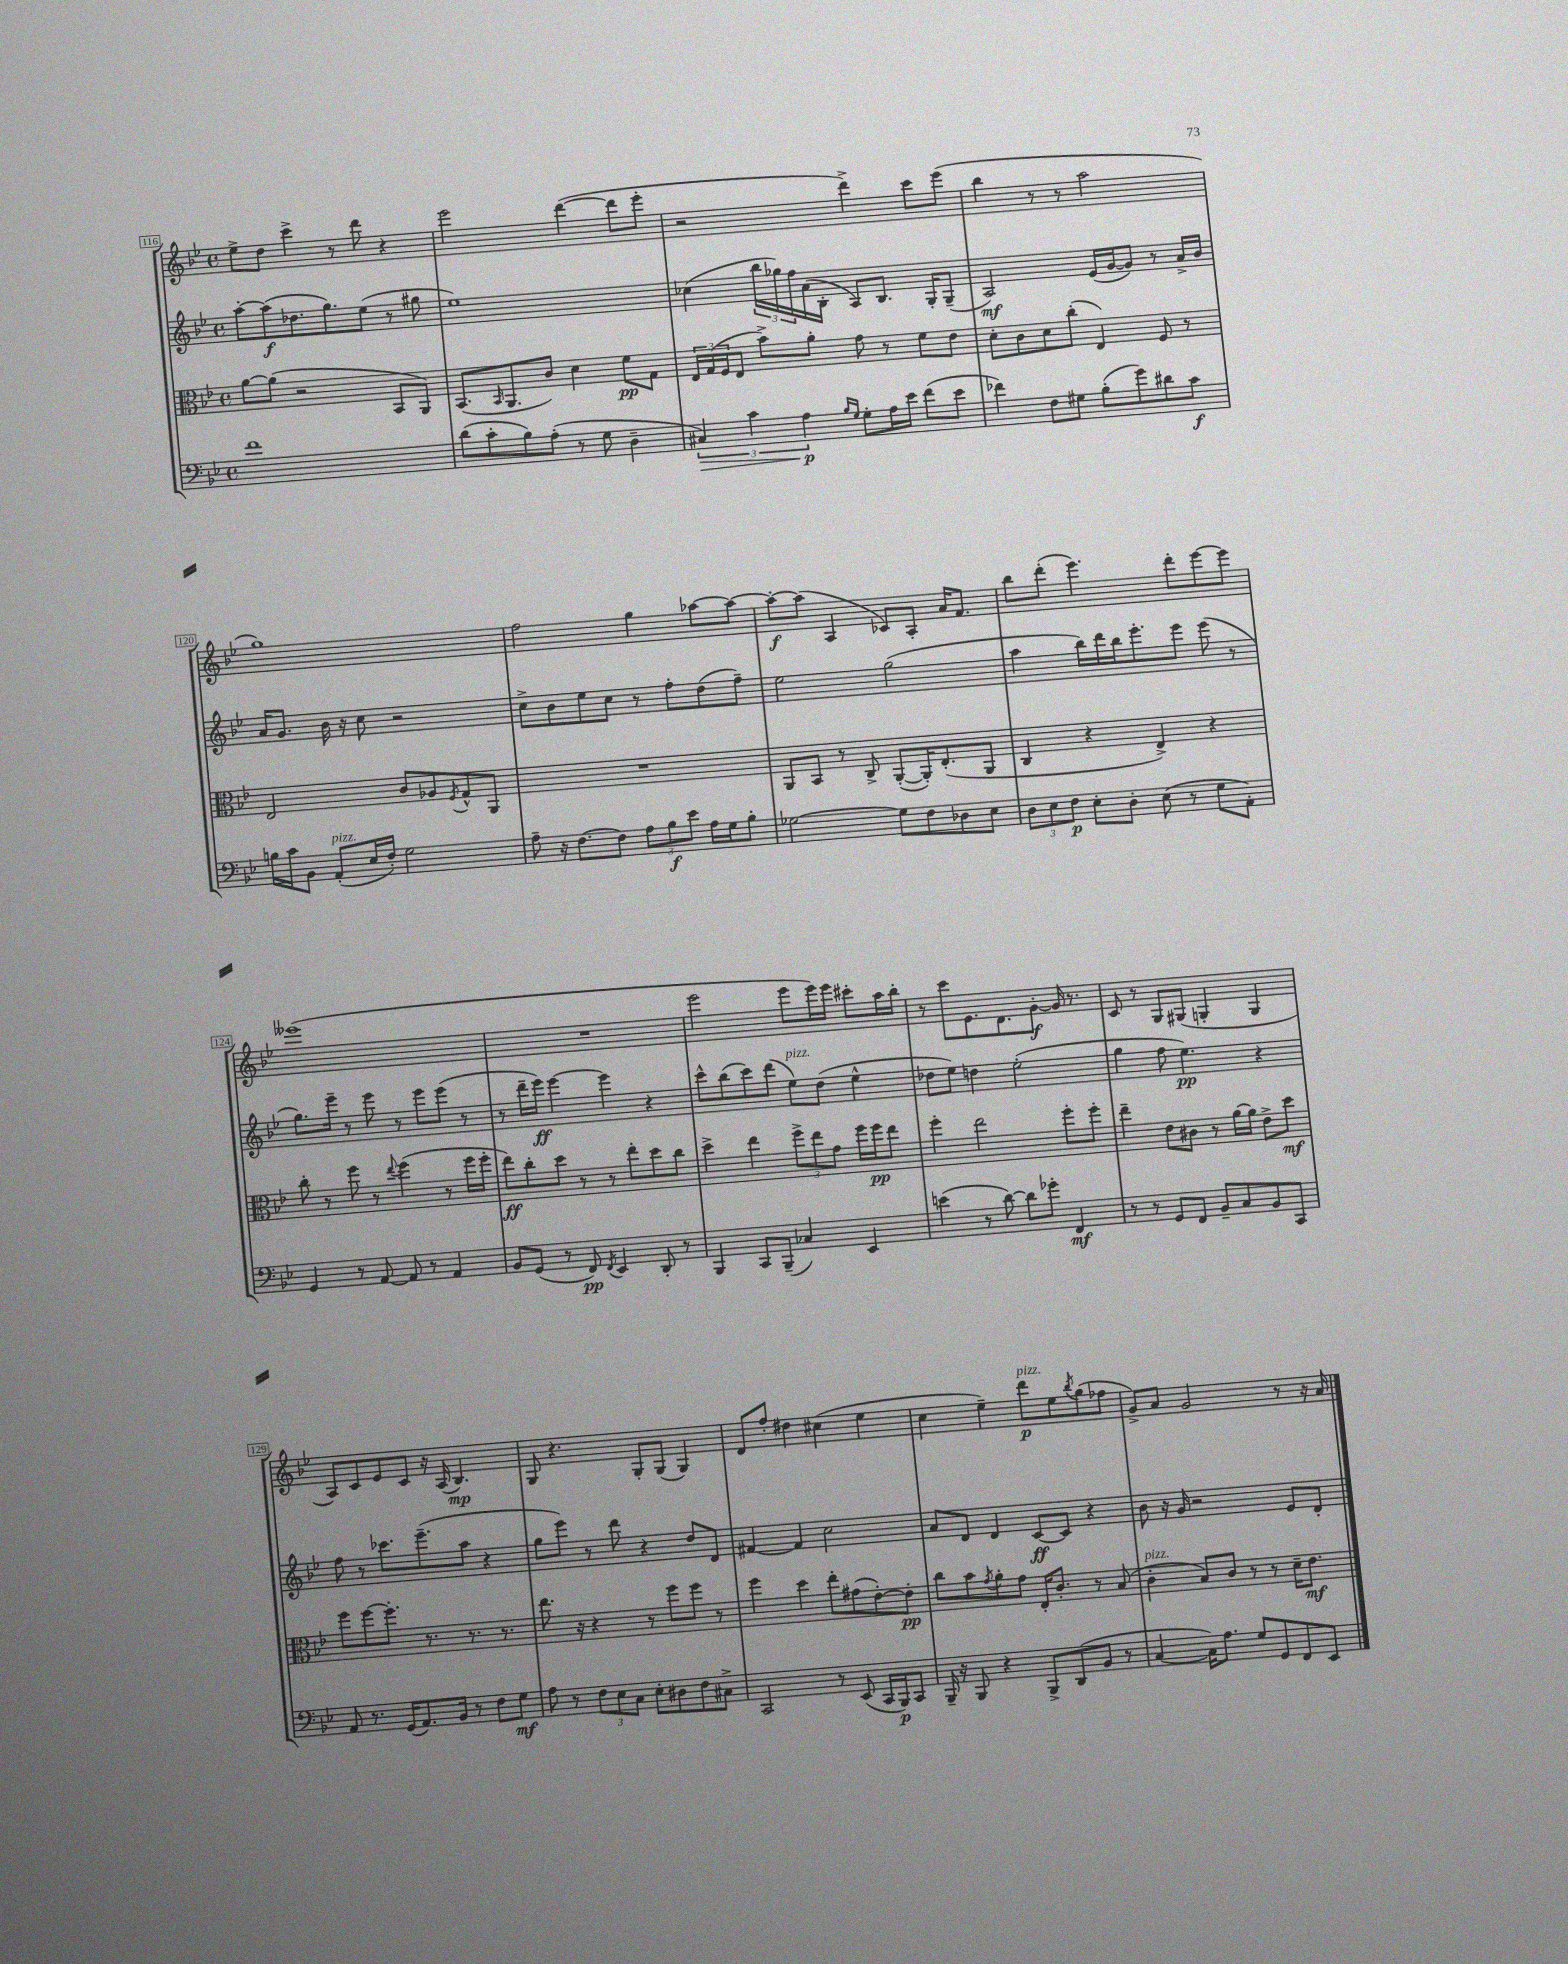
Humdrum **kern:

**kern	**dynam	**kern	**dynam	**kern	**dynam	**kern	**dynam
*part4	*part4	*part3	*part3	*part2	*part2	*part1	*part1
*staff4	*staff4	*staff3	*staff3	*staff2	*staff2	*staff1	*staff1
*clefF4	*	*clefC3	*	*clefG2	*	*clefG2	*
*k[b-e-]	*	*k[b-e-]	*	*k[b-e-]	*	*k[b-e-]	*
*M4/4	*	*M4/4	*	*M4/4	*	*M4/4	*
*met(c)	*	*met(c)	*	*met(c)	*	*met(c)	*
=116	=116	=116	=116	=116	=116	=116	=116
1f	.	[8a\L	.	[8aa'\L	.	8ee-^\L	.
.	.	(8a\J]	.	(8aa\]	f	8dd\J	.
.	.	2r	.	8.dd-X\	.	4ccc^\	.
.	.	.	.	8.gg\)	.	.	.
.	.	.	.	.	.	8r	.
.	.	.	.	(8ee-\J	.	8ddd\	.
.	.	8BB-/L	.	8r	.	4r	.
.	.	8AA/J)	.	8gg#X\	.	.	.
=117	=117	=117	=117	=117	=117	=117	=117
(8d\L	.	(8.BB-/L	.	1ee-)	.	2eee-\	.
8c'\	.	.	.	.	.	.	.
.	.	16qqBB-/	.	.	.	.	.
.	.	8.AA/	.	.	.	.	.
8B-\)	.	.	.	.	.	.	.
(8A'\J	.	8c/J)	.	.	.	.	.
8r	.	4d\	.	.	.	([4ddd\	.
8G\	.	.	.	.	.	.	.
4D~\	.	8f\L	pp	.	.	8ddd\L]	.
.	.	8G\J	.	.	.	8eee-'\J	.
=118	=118	=118	=118	=118	=118	=118	=118
!	!LO:HP:b	!	!	!	!	!	!
6C#X/)	>	24E-/LL	.	(4cc-X\	.	2r	.
.	.	(24G/	.	.	.	.	.
.	.	24F/J	.	.	.	.	.
.	.	8E-/J	.	.	.	.	.
6c\	.	.	.	.	.	.	.
.	.	8b-^\L)	.	24bb-\LL	.	.	.
.	.	.	.	24gg-X\)	.	.	.
6A\	p	.	.	24ff\	.	.	.
.	.	8a'\J	.	(16a\	.	.	.
.	.	.	.	16B-'\JJ	.	.	.
16qqB-/LL	.	.	.	.	.	.	.
16qqG/JJ	.	.	.	.	.	.	.
8G'\L	]	8g\	.	8A/L)	.	4ddd^\)	.
16A\L	.	8r	.	8.B-/J	.	.	.
16e-\JJ	.	.	.	.	.	.	.
(8f\L	.	8f\L	.	.	.	8ccc\L	.
.	.	.	.	16G'/KL	.	.	.
8e-\J	.	8e-\J	.	(8G~/J	.	(8eee-\J	.
=119	=119	=119	=119	=119	=119	=119	=119
4f-X\)	.	8d'\L	.	2A/)	mf	4bb-\	.
.	.	8c\	.	.	.	.	.
8F\L	.	8d\	.	.	.	8r	.
8G#X\J	.	(8cc'\J	.	.	.	8r	.
(8B-'\L	.	4E-/)	.	(16e-/LL	.	2aa\	.
.	.	.	.	[16g/J	.	.	.
8g\)	.	.	.	8g/J])	.	.	.
8d#X\	.	8F/	.	8r	.	.	.
8c\J	f	8r	.	16a^/LL	.	.	.
.	.	.	.	16b-/JJ	.	.	.
!!LO:LB:g=z
=120	=120	=120	=120	=120	=120	=120	=120
16Bn\LL	.	2E-/	.	16a/KL	.	1gg)	.
16c\J	.	.	.	8.g/J	.	.	.
8BB-\J	.	.	.	.	.	.	.
!LO:TX:a:i:t=pizz.	!	!	!	!	!	!	!
(8AA'/L	.	.	.	16b-\	.	.	.
.	.	.	.	16r	.	.	.
16E-/L	.	.	.	8cc\	.	.	.
16F'/JJ)	.	.	.	.	.	.	.
2G\	.	8c/L	.	2r	.	.	.
.	.	8A-X/	.	.	.	.	.
.	.	8qF/	.	.	.	.	.
.	.	8G^^/	.	.	.	.	.
.	.	8AA/J	.	.	.	.	.
=121	=121	=121	=121	=121	=121	=121	=121
8A~\	.	1r	.	8cc^\L	.	2ff\	.
16r	.	.	.	8b-\	.	.	.
[8.F\L	.	.	.	.	.	.	.
.	.	.	.	8ee-\	.	.	.
8F\J]	.	.	.	8cc\J	.	.	.
12A\L	.	.	.	8r	.	4gg\	.
12B-\	f	.	.	.	.	.	.
.	.	.	.	8ff'\L	.	.	.
12e-\J	.	.	.	.	.	.	.
16A\LL	.	.	.	(8dd\	.	[8aa-X\L	.
16G\J	.	.	.	.	.	.	.
8B-'\J	.	.	.	8ff~\J)	.	8aa-\J_	.
=122	=122	=122	=122	=122	=122	=122	=122
[2G-X\	.	8AA/L	.	2ee-\	.	8aa-'\L_	f
.	.	8BB-/J	.	.	.	(8aa-\J]	.
.	.	8r	.	.	.	4A/	.
.	.	8C^/	.	.	.	.	.
8G-\L]	.	([8AA'/L	.	(2gg\	.	8c-X/L)	.
8F\	.	16AA'/K])	.	.	.	8A'/J	.
.	.	(8.E-'/	.	.	.	.	.
8D-X\	.	.	.	.	.	16a/KL	.
.	.	.	.	.	.	8.f/J	.
8E-\J	.	8AA/J	.	.	.	.	.
=123	=123	=123	=123	=123	=123	=123	=123
12D\L	.	4C/	.	4aa\	.	8bb-\L	.
12E-\	.	.	.	.	.	.	.
.	.	.	.	.	.	(8ddd'\J	.
12F\J	p	.	.	.	.	.	.
8E-'\L	.	4r	.	16bb-\LL)	.	4.eee-\)	.
.	.	.	.	16ddd\	.	.	.
8D'\J	.	.	.	16bb-\J	.	.	.
.	.	.	.	8.eee-'\	.	.	.
(8E-\	.	4E-^/)	.	.	.	.	.
8r	.	.	.	8eee-\J	.	8ddd'\L	.
8G\L	.	4r	.	(8eee-\	.	[8eee-\	.
8AA'\J)	.	.	.	8r	.	8eee-\J]	.
!!LO:LB:g=z
=124	=124	=124	=124	=124	=124	=124	=124
4GG/	.	8cc'\	.	8.gg\L)	.	(1eee--X	.
.	.	8r	.	.	.	.	.
.	.	.	.	16eee-~\Jk	.	.	.
8r	.	8ff\	.	8r	.	.	.
[8AA/	.	8r	.	8eee-\	.	.	.
.	.	8qqee-/	.	.	.	.	.
8AA/]	.	(4ff\	.	8r	.	.	.
8r	.	.	.	8eee-\L	.	.	.
4AA/	.	8r	.	(8eee-\J	.	.	.
.	.	16ff\LL	.	8r	.	.	.
.	.	16ff'\JJ	.	.	.	.	.
=125	=125	=125	=125	=125	=125	=125	=125
8BB-/L	.	8ee-\L)	ff	8r	.	1r	.
(8GG/J	.	8cc'\	.	16ddd~\LL	.	.	.
.	.	.	.	16eee-\JJ)	ff	.	.
8r	.	8dd\J	.	[4eee-\	.	.	.
8FF/)	pp	8r	.	.	.	.	.
8qFF/	.	.	.	.	.	.	.
4EE-/	.	8r	.	4eee-\]	.	.	.
.	.	8ee-'\L	.	.	.	.	.
8DD'/	.	8dd\	.	4r	.	.	.
8r	.	8cc\J	.	.	.	.	.
=126	=126	=126	=126	=126	=126	=126	=126
4BBB-/	.	4dd^\	.	8ccc^^\L	.	2eee-\	.
.	.	.	.	(8bb-\	.	.	.
8CC/L	.	4ee-\	.	8ccc\)	.	.	.
(8BBB-~/J	.	.	.	(8ddd\J	.	.	.
!	!	!	!	!LO:TX:a:i:t=pizz.	!	!	!
4C-X/)	.	12ff^\L	.	8ee-\L)	.	8eee-\L	.
.	.	12ee-\	.	.	.	.	.
.	.	.	.	(8dd\J	.	16eee-\L)	.
.	.	12g\J	.	.	.	.	.
.	.	.	.	.	.	16eee-\JJ	.
4EE-/	.	16ff\LL	.	4ee-^^\	.	8ccc#X'\L	.
.	.	16ff\J	pp	.	.	.	.
.	.	8ee-\J	.	.	.	16aa\L	.
.	.	.	.	.	.	16bb-'\JJ	.
=127	=127	=127	=127	=127	=127	=127	=127
(4en\	.	4ff'\	.	8dd-X\L	.	8r	.
.	.	.	.	8ee-\J)	.	8ccc\L	.
8r	.	2ee-\	.	4ddn\	.	8.e-\	.
[8d\)	.	.	.	.	.	.	.
.	.	.	.	.	.	8.d\	.
8d\L]	.	.	.	(2ee-'\	.	.	.
8g-X'\J	.	.	.	.	.	[8g'\J	f
4FF/	mf	8ff'\L	.	.	.	16g/]	.
.	.	.	.	.	.	8.r	.
.	.	8ff'\J	.	.	.	.	.
=128	=128	=128	=128	=128	=128	=128	=128
8r	.	4ee-~\	.	4gg\	.	8c/	.
8r	.	.	.	.	.	8r	.
8GG/L	.	8e-\L	.	8ff\	.	8G/L	.
8FF/J	.	8c#X\J	.	4.ee-\)	pp	(8G#X/J	.
8BB-~/L	.	8r	.	.	.	4Gn'/	.
8C/	.	[16a\LL	.	.	.	.	.
.	.	16a\JJ]	.	.	.	.	.
8BB-/	.	8e-^\L	.	4r	.	4G/	.
8CC/J	.	8dd\J	mf	.	.	.	.
!!LO:LB:g=z
=129	=129	=129	=129	=129	=129	=129	=129
8AA/	.	8ff\L	.	8ff\	.	8A/L)	.
8.r	.	[8ff\	.	8r	.	8c/	.
.	.	8.ff'\J]	.	8.ccc-X\L	.	8e-/	.
(16GG/KL	.	.	.	.	.	.	.
8.AA/)	.	.	.	.	.	8c/J	.
.	.	8.r	.	(8.eee-~\	.	.	.
.	.	.	.	.	.	16r	.
16BB-/Jk	.	.	.	.	.	(16A/	.
8r	.	8.r	.	8aa\J	.	4.B-/)	mp
8F\L	.	.	.	4r	.	.	.
.	.	8.r	.	.	.	.	.
8G\J	mf	.	.	.	.	.	.
=130	=130	=130	=130	=130	=130	=130	=130
8A\	.	8.ee-\	.	8gg\L	.	8G/	.
8r	.	.	.	8eee-\J)	.	4.r	.
.	.	16r	.	.	.	.	.
12F\L	.	4r	.	8r	.	.	.
12E-\	.	.	.	.	.	.	.
.	.	.	.	8ddd\	.	.	.
12C\J	.	.	.	.	.	.	.
8E-'\L	.	8r	.	4r	.	8G'/L	.
8D#X\	.	8ff\L	.	.	.	(8G/J	.
8F\	.	8ff\J	.	8dd/L	.	4G/)	.
8C#X^\J	.	8r	.	8d/J	.	.	.
=131	=131	=131	=131	=131	=131	=131	=131
2CC/	.	4ff\	.	[4f#X/	.	8d/L	.
.	.	.	.	.	.	8ff'/J	.
.	.	4dd\	.	4f#/]	.	4dd#X\	.
8r	.	8ee-'\L	.	2cc\	.	(4cc#X\	.
(8EE-/	.	(8g#X\	.	.	.	.	.
16CC/LL	.	[8e-'\)	.	.	.	4ee-\	.
16BBB-/J)	p	.	.	.	.	.	.
8CC/J	.	8e-'\J]	pp	.	.	.	.
=132	=132	=132	=132	=132	=132	=132	=132
16BBB-~/	.	8cc\L	.	8a/L	.	4cc\	.
16r	.	.	.	.	.	.	.
8BBB-/	.	8b-\	.	8d/J	.	.	.
.	.	8qg/	.	.	.	.	.
4r	.	8a'\	.	4d/	.	4ee-~\)	.
.	.	8g\J	.	.	.	.	.
!	!	!	!	!	!	!LO:TX:a:i:t=pizz.	!
8BBB-^/L	.	16E-'/KL	.	[8c/L	ff	8ddd\L	p
.	.	8.c'/J	.	.	.	.	.
(8DD/	.	.	.	8c/J]	.	8ee-\	.
.	.	.	.	.	.	8qbb-/	.
8BB-/J	.	8r	.	4r	.	(8gg\	.
8r	.	(8B-/	.	.	.	8ff-X\J	.
=133	=133	=133	=133	=133	=133	=133	=133
!	!	!LO:TX:a:i:t=pizz.	!	!	!	!	!
[4C/	.	4c'\	.	8b-\	.	8g^/L)	.
.	.	.	.	16r	.	8a/J	.
.	.	.	.	16g/	.	.	.
16C\KL])	.	8B-/L)	.	2r	.	2g/	.
8.A\J	.	.	.	.	.	.	.
.	.	8c/J	.	.	.	.	.
8G/L	.	8r	.	.	.	.	.
8GG/	.	8r	.	.	.	.	.
8FF/	.	16d~\KL	.	8e-/L	.	8r	.
.	.	8.e-\J	mf	.	.	.	.
8EE-/J	.	.	.	8d'/J	.	16r	.
.	.	.	.	.	.	16a/	.
==	==	==	==	==	==	==	==
*-	*-	*-	*-	*-	*-	*-	*-
